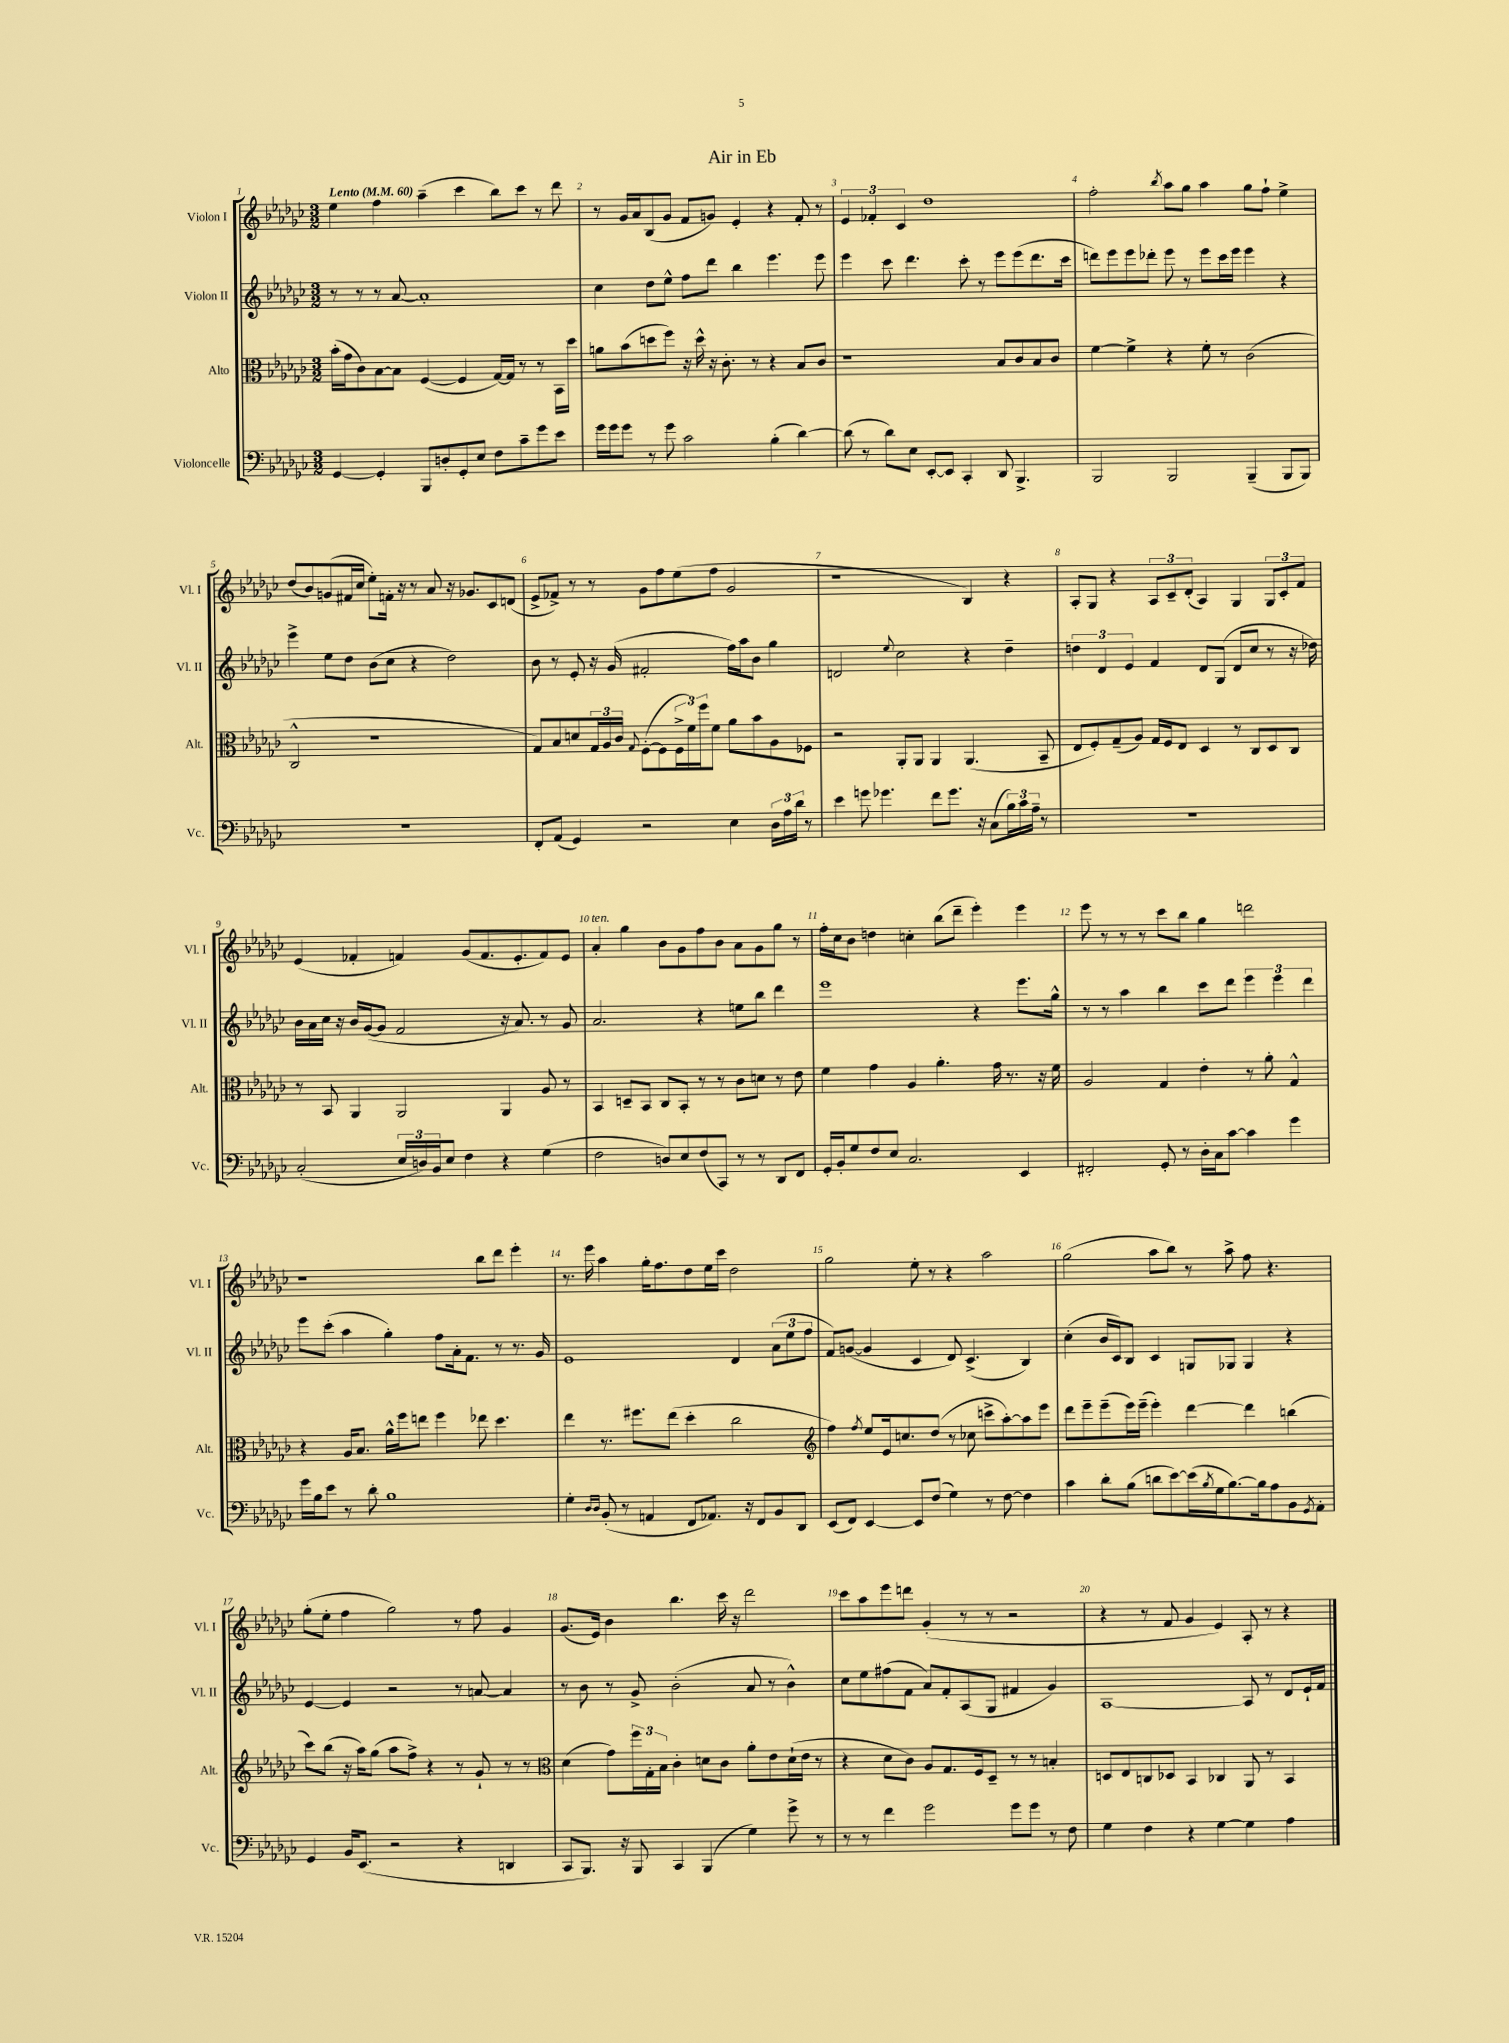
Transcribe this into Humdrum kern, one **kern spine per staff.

**kern	**kern	**kern	**kern
*staff4	*staff3	*staff2	*staff1
*clefF4	*clefC3	*clefG2	*clefG2
*k[b-e-a-d-g-c-]	*k[b-e-a-d-g-c-]	*k[b-e-a-d-g-c-]	*k[b-e-a-d-g-c-]
*M3/2	*M3/2	*M3/2	*M3/2
*MM60	*MM60	*MM60	*MM60
[4GG-	(16b-'	8r	4ee-
.	16g-	.	.
.	8c-)	8r	.
4GG-']	[8B-	8r	4ff
.	8B-]	[8a-	.
8BBB-	([4F	1a-']	(4aa-~
8D'	.	.	.
8GG-'	4F]	.	4ccc-
8E-	.	.	.
8F	[16G-)	.	8bb-)
.	16G-]	.	.
8c-~	8r	.	8ccc-
8g-	8r	.	8r
8e-	16BB-	.	8ddd-
.	16dd-	.	.
=	=	=	=
16g-	8a	4cc-	8r
16g-	.	.	.
8g-	(8b-	.	16g-
.	.	.	16a-
8r	8dd	8dd-	(8B-
8g-	8ff)	8ee-^^	8g-
2c-	16r	8ff	8f
.	16dd^^	.	.
.	16r	8ddd-	8g)
.	8.c-'	.	.
.	.	4bb-	4e-'
.	8r	.	.
(4B-'	4r	4.eee-	4r
[4d-)	8B-	.	8f'
.	8c-	8eee-	8r
=	=	=	=
(8d-]	1r	4eee-	6e-
8r	.	.	.
.	.	.	6f-'
8d-)	.	8ccc-	.
.	.	.	6c-
8E-	.	4.ddd-	.
[8EE-'	.	.	1dd-
8EE-]	.	.	.
4CC-'	.	8ccc-'	.
.	.	8r	.
8DD-	8B-	8eee-	.
4.BBB-^	8c-	(8eee-	.
.	8B-	8.ddd-	.
.	8c-	.	.
.	.	16ccc-	.
=	=	=	=
2BBB-	[4f	8ddd)	2ff'
.	.	8eee-	.
.	4f^]	8eee-	.
.	.	8ddd-'	.
.	.	.	8qbb-
2BBB-	4r	8eee-	8aa-
.	.	8r	8gg-
.	8f'	8eee-	4aa-
.	8r	16ccc-	.
.	.	16eee-	.
(4BBB-~	(2c-	4eee-	8gg-
.	.	.	8ff`
8BBB-	.	4r	4ee-^
8BBB-)	.	.	.
=	=	=	=
1.r	2C-^^	4eee-^	(8dd-
.	.	.	8b-)
.	.	8ee-	(8g
.	.	8dd-	16f#
.	.	.	16cc-
.	1r	(8b-	8ee-')
.	.	8cc-	16f'
.	.	.	16r
.	.	4r	8r
.	.	.	8a-
.	.	2dd-)	16r
.	.	.	8.g-
.	.	.	8c-
.	.	.	(8d
=	=	=	=
8FF'	8G-)	8b-	8e-^
(8AA-	8B-	8r	8f-^)
4GG-)	8d	8e-'	8r
.	24G-	16r	8r
.	24A-	.	.
.	.	(16g-	.
.	24c-	.	.
.	8qqG-	.	.
2r	([8F'	2f#'	8g-
.	8F]	.	8ff
.	24F^	.	(8ee-
.	24f)	.	.
.	24ff	.	.
.	8f	.	8ff
4E-	8a-	16ff)	2g-
.	.	16aa-	.
.	8b-	8b-	.
24D-	8A-	4gg-	.
24A-	.	.	.
24d-	.	.	.
8r	8F-	.	.
=	=	=	=
4e-	2r	2d	1r
8g	.	.	.
4.g-	.	.	.
.	.	8qqee-	.
.	8AA-'	2cc-	.
.	8AA-	.	.
8f	4AA-	.	.
8.g-	.	.	.
.	(4.AA-	4r	4B-)
16r	.	.	.
(8C-	.	.	.
24B-)	.	4dd-~	4r
24c-	.	.	.
24A-~	.	.	.
8r	8BB-~	.	.
=	=	=	=
1.r	8E-	6dd	8A-'
.	8F')	.	8G-
.	.	6d-	.
.	(8G-~	.	4r
.	.	6e-	.
.	8A-)	.	.
.	16G-	4f	12A-
.	16F	.	.
.	.	.	12c-~
.	8E-	.	.
.	.	.	(12d-'
.	4D-	8d-	4A-)
.	.	(8G-	.
.	8r	8d-	4G-
.	8C-	8cc-	.
.	8D-	8r	12G-
.	.	.	12c-'
.	8C-	16r	.
.	.	.	12f
.	.	16dd-)	.
=	=	=	=
(2C-'	8r	16b-	(4e-
.	.	16a-	.
.	8BB-	16cc-	.
.	.	16r	.
.	4AA-	16b-	4f-'
.	.	([16g-	.
.	.	8g-]	.
24E-	2AA-	2f	4f)
24D)	.	.	.
24BB-	.	.	.
8E-	.	.	.
4F	.	.	(8g-
.	.	.	8.f
4r	4AA-	16r	.
.	.	8.a-)	8.e-'
(4G-	8A-	8r	8f)
.	8r	8g-	8e-
=	=	=	=
2F	4BB-	2.a-	4a-'
.	8D~	.	4gg-
.	8BB-	.	.
8D)	8C-	.	8b-
8E-	8BB-'	.	8g-
(8F	8r	4r	8ff
8CC-)	8r	.	8b-
8r	8c-	8ee	8a-
8r	8d	8bb-	8g-
8DD-	8r	4ddd-	8gg-
8FF	8e-	.	8r
=	=	=	=
16GG-'	4f	1eee-	16ff'
16BB-'	.	.	16cc-
8G-	.	.	8b-
8F	4g-	.	4dd
8E-	.	.	.
2.C-	4A-	.	4cc'
.	4.a-'	.	(8bb-
.	.	.	8ddd-~
.	.	4r	4eee-')
.	16g-	.	.
.	8.r	.	.
4EE-	.	8.eee-	4eee-
.	16r	.	.
.	16f	16gg-^^	.
=	=	=	=
2FF#'	2A-	8r	8eee-
.	.	8r	8r
.	.	4aa-	8r
.	.	.	8r
8GG-'	4G-	4bb-	8ccc-
8r	.	.	8bb-
16D-'	4e-'	8ccc-	4gg-
16C-	.	.	.
[8c-	.	8ddd-	.
4c-]	8r	6eee-	2ddd
.	8a-'	.	.
.	.	6eee-	.
4g-	4G-^^	.	.
.	.	6ddd-	.
=	=	=	=
16g-	4r	8eee-	1r
16B-	.	.	.
8e-	.	(8ccc-'	.
8r	16A-	4aa-	.
.	8.B-	.	.
8d-'	.	.	.
1B-	16a-^^	4gg-')	.
.	16ff	.	.
.	8ee	.	.
.	4ff	8ff	.
.	.	16a-'	.
.	.	8.f	.
.	8ee-	.	8bb-
.	4.dd-	8r	8ddd-
.	.	8.r	4eee-'
.	.	16g-	.
=	=	=	=
4G-'	4ee-	1e-	8.r
.	.	.	16eee-
16qqD-	.	.	.
16qqD-	.	.	.
(8BB-'	8.r	.	4aa-
8r	.	.	.
.	8.ff#	.	.
4AA	.	.	16gg-'
.	.	.	8.ff
.	(8ee-	.	.
8FF	4dd-'	.	8dd-
8.AA-)	.	.	16ee-
.	.	.	16ccc-
.	2cc-	4d-	2dd-
16r	.	.	.
8FF	.	.	.
8BB-	.	(12a-	.
.	.	12ee-	.
8DD-	.	.	.
.	.	12ff	.
=	=	=	=
*	*clefG2	*	*
(8EE-	4ff)	8f)	2gg-
8FF)	.	([8g	.
.	8qff	.	.
[4EE-	8ee-	4g]	.
.	16e-	.	.
.	8.cc	.	.
8EE-]	.	4c-	8ee-'
(8F	(8dd-	.	8r
4G-)	8r	8d-)	4r
.	8cc-	(4.c-^	.
8r	8ccc^	.	2aa-
[8F	[8aa-')	.	.
4F]	8aa-]	4B-)	.
.	8eee-	.	.
=	=	=	=
4c-	8ddd-	(4cc-'	(2gg-
.	8eee-~	.	.
8d-'	(8eee-~	16b-	.
.	.	16c-)	.
(8B-	16eee-)	8B-	.
.	(16eee-~	.	.
8d	4eee-')	4c-	8aa-
[8e-)	.	.	8bb-)
(16e-]	[4ddd-	8G	8r
8qB-	.	.	.
16G-	.	.	.
[8.B-)	.	8G-	8aa-^
.	4ddd-]	4G-	8ff
16B-]	.	.	.
8A-	.	.	4.r
8BB-	(4bb	4r	.
8qGG-	.	.	.
8AA-'	.	.	.
=	=	=	=
4GG-	8ccc-)	[4e-	(8gg-'
.	(8bb-	.	8ee-'
16BB-	16r	4e-]	4ff
(8.EE-	16aa-)	.	.
.	(8gg-	.	.
2r	8aa-	2r	2gg-)
.	8ff^)	.	.
.	4r	.	.
4r	8r	8r	8r
.	8g-`	[8a	8ff
4DD	8r	4a]	4g-
.	8r	.	.
=	=	=	=
*	*clefC3	*	*
8CC-	(4d-	8r	(8.g-
8.BBB-)	.	8b-	.
.	.	.	16e-)
.	8g-)	8r	4b-
16r	.	.	.
8BBB-	24ff	8g-^	.
.	24G-'	.	.
.	24B-	.	.
4CC-	4c-'	(2b-'	4.bb-
(4BBB-	8d	.	.
.	8c-	.	16ccc-
.	.	.	16r
4G-)	8a-'	8a-	2ddd-
.	8e-	8r	.
8g-^	(16d`	4b-^^)	.
.	16e-	.	.
8r	8r	.	.
=	=	=	=
8r	4r	8cc-	8ccc-
8r	.	8ee-	8aa-
4f	8d-	(8ff#	8eee-
.	8c-)	8f	8ddd
2g-	8A-	8a-)	(4g-'
.	8.G-	8f'	.
.	.	(8A-	8r
.	16F	.	.
.	8D-~	8G-	8r
8g-	8r	4f#	2r
8g-	8r	.	.
8r	4B'	4g-)	.
8F	.	.	.
=	=	=	=
4G-	8D	[1A-	4r
.	8E-	.	.
4F	8C	.	8r
.	8D-	.	8f
4r	4BB-	.	4g-
[4G-	4C-	.	4e-)
4G-]	8AA-	8A-]	8A-'
.	8r	8r	8r
4A-	4BB-	8d-	4r
.	.	16e-`	.
.	.	16f	.
==	==	==	==
*-	*-	*-	*-
